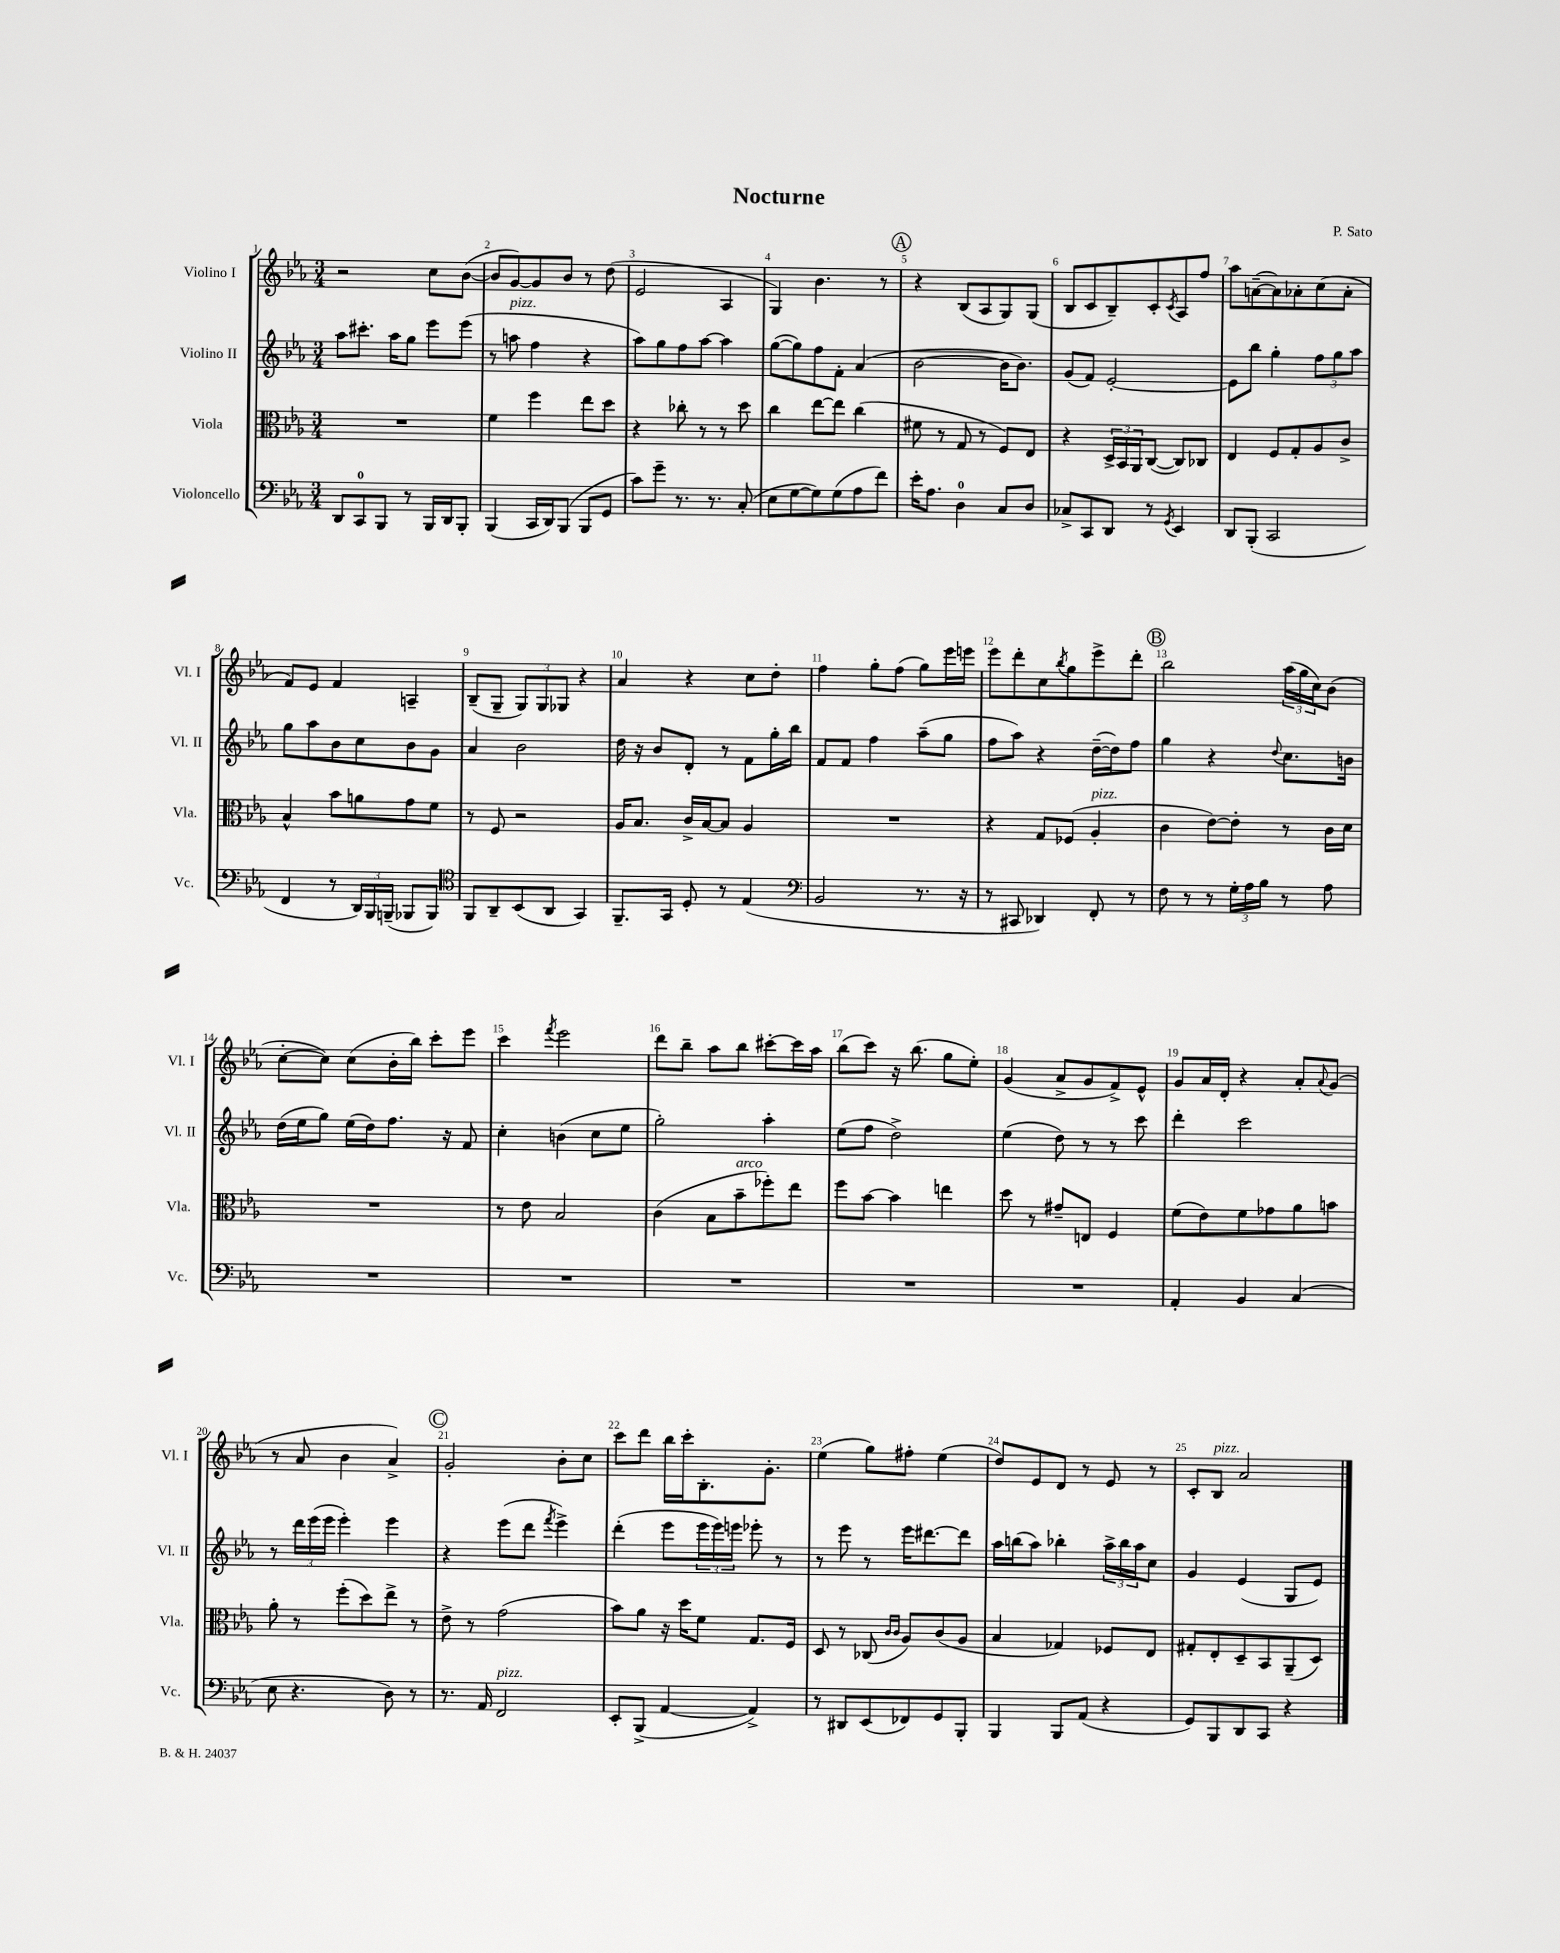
\header { title = "Nocturne" composer = "P. Sato" }
<<
\new StaffGroup <<
\new Staff = "s0" \with { instrumentName = "Violino I" shortInstrumentName = "Vl. I" } {
    \clef treble \key ees \major \numericTimeSignature \time 3/4
    r2 c''8 bes'8~( |
    bes'8 g'8~) g'8 bes'8 r8 d''8( |
    ees'2 aes4 |
    g4) bes'4. r8 |
    \mark \markup { \circle "A" } r4 bes8( aes8 g8) g8( |
    bes8 c'8 bes8--) c'8-. \acciaccatura { c'8 } aes8 f''8 |
    aes''8 a'8~--( a'8) aes'8-. c''8( aes'8-. |
    f'8) ees'8 f'4 a4-- |
    bes8--( g8-- \tuplet 3/2 { g8) g8 ges8 } r4 |
    aes'4 r4 c''8 d''8-. |
    f''4 g''8-. f''8( g''8) ees'''16 e'''16 |
    ees'''8 d'''8-. c''8 \acciaccatura { bes''8 } g''8 ees'''8-> d'''8-. |
    \mark \markup { \circle "B" } bes''2 \tuplet 3/2 { aes''16( g''16 c''16) } bes'8( |
    c''8~-. c''8) c''8( bes'16-. bes''16) c'''8-. ees'''8 |
    c'''4 \acciaccatura { f'''8 } ees'''2 |
    d'''8 bes''8-- aes''8 bes''8 cis'''8~-. cis'''16 aes''16 |
    bes''8( c'''8) r16 bes''8.( g''8 ees''8-.) |
    g'4( aes'8-> g'8 f'8->) ees'8-^ |
    g'8 aes'16 d'16-. r4 aes'8-. \appoggiatura { aes'8 } g'8( |
    r8 aes'8 bes'4 aes'4->) |
    \mark \markup { \circle "C" } g'2-. bes'8-. c''8 |
    c'''8 d'''8 bes''16 c'''16-. bes8.-. g'8.-. |
    ees''4( g''8) fis''8-. ees''4( |
    d''8) ees'8 d'8 r8 ees'8 r8 |
    c'8-. bes8^\markup { \italic "pizz." } aes'2 \bar "|." |
}
\new Staff = "s1" \with { instrumentName = "Violino II" shortInstrumentName = "Vl. II" } {
    \clef treble \key ees \major \numericTimeSignature \time 3/4
    aes''8 cis'''8.-. aes''16 g''8 ees'''8 ees'''8( |
    r8 a''8^\markup { \italic "pizz." } f''4 r4 |
    aes''8) g''8 f''8 aes''8~ aes''4 |
    g''8~( g''8) f''8 f'8-. aes'4( |
    \mark \markup { \circle "A" } bes'2~ bes'16 bes'8.) |
    g'8( f'8) ees'2~-. |
    ees'8 bes''8 g''4-. \tuplet 3/2 { f''8 g''8 aes''8 } |
    g''8 aes''8 bes'8 c''8 bes'8 g'8 |
    aes'4 bes'2 |
    d''16 r16 bes'8 d'8-. r8 f'8 g''16-. bes''16 |
    f'8 f'8 f''4 aes''8--( g''8 |
    f''8 aes''8) r4 d''16~--( d''16) f''8 |
    \mark \markup { \circle "B" } g''4 r4 \appoggiatura { d''8 } c''8. b'16 |
    d''16( ees''16 g''8) ees''16( d''16) f''8. r16 f'8 |
    c''4-. b'4( c''8 ees''8 |
    g''2-.) aes''4-. |
    ees''8( f''8 d''2->) |
    ees''4( d''8) r8 r8 c'''8 |
    d'''4-. c'''2 |
    r8 \tuplet 3/2 { d'''16 ees'''16( ees'''16 } ees'''4-.) ees'''4 |
    \mark \markup { \circle "C" } r4 ees'''8( d'''8 \acciaccatura { f'''8 } ees'''4->) |
    d'''4-.( ees'''8 \tuplet 3/2 { ees'''16 ees'''16) e'''16 } ees'''8-. r8 |
    r8 ees'''8 r8 ees'''16 dis'''8.~ dis'''8 |
    aes''16 b''16( aes''8) bes''4-. \tuplet 3/2 { aes''16-> bes''16 aes''16 } c''8 |
    g'4 ees'4( g8 ees'8) \bar "|." |
}
\new Staff = "s2" \with { instrumentName = "Viola" shortInstrumentName = "Vla." } {
    \clef alto \key ees \major \numericTimeSignature \time 3/4
    R2. |
    f'4 f''4 ees''8 d''8 |
    r4 ces''8-. r8 r8 d''8 |
    c''4 ees''8~ ees''8 c''4( |
    \mark \markup { \circle "A" } fis'8 r8 g8 r8 f8) ees8 |
    r4 \tuplet 3/2 { d16-> bes,16 aes,16 } c8~( c8) ces8 |
    ees4 f8 g8-. aes8 c'8-> |
    bes4-^ bes'8 a'8 g'8 f'8 |
    r8 f8 r2 |
    aes16 bes8. c'16-> bes16~ bes8 aes4 |
    R2. |
    r4 g8 fes8( aes4-.^\markup { \italic "pizz." } |
    \mark \markup { \circle "B" } c'4 ees'8~) ees'8-. r8 c'16 d'16 |
    R2. |
    r8 ees'8 bes2 |
    c'4( bes8 bes'8--^\markup { \italic "arco" } fes''8-.) ees''8 |
    f''8 bes'8~ bes'4 e''4 |
    d''8 r8 gis'8-- e8 f4 |
    f'8( ees'8) f'8 ges'8 aes'8 b'8 |
    aes'8-. r8 f''8-.( d''8) ees''8-> r8 |
    \mark \markup { \circle "C" } ees'8-> r8 g'2( |
    bes'8) aes'8 r16 d''16 f'8 g8. f16 |
    d8 r8 ces8( \grace { c'16 c'16 } aes8) c'8( aes8 |
    bes4 ges4) fes8 ees8 |
    gis8-. ees8-. d8-- bes,8 aes,8--( d8) \bar "|." |
}
\new Staff = "s3" \with { instrumentName = "Violoncello" shortInstrumentName = "Vc." } {
    \clef bass \key ees \major \numericTimeSignature \time 3/4
    d,8 c,8-0 bes,,8 r8 bes,,16 d,16 bes,,8-. |
    bes,,4( c,16 d,16) bes,,8( bes,,8 g,8 |
    c'8) g'8-- r8. r8. c8-.( |
    ees8 g8~ g8) g8( aes8 f'8) |
    \mark \markup { \circle "A" } ees'16-. aes8. d4-0 c8 d8 |
    ces8-> c,8 d,8 r8 \acciaccatura { g,8 } ees,4 |
    d,8 bes,,8-.( c,2 |
    f,4 r8 \tuplet 3/2 { d,16) bes,,16 b,,16--( } bes,,8 bes,,8) |
    \clef tenor f,8 aes,8-- bes,8( aes,8 g,4) |
    f,8.-- g,16 d8-. r8 ees4( |
    \clef bass bes,2 r8. r16 |
    r8 cis,8 des,4) f,8-. r8 |
    \mark \markup { \circle "B" } f8 r8 r8 \tuplet 3/2 { g16-. aes16 bes16 } r8 aes8 |
    R2. |
    R2. |
    R2. |
    R2. |
    R2. |
    aes,4-. bes,4 c4( |
    ees8 r4. d8) r8 |
    \mark \markup { \circle "C" } r8. aes,16 f,2^\markup { \italic "pizz." } |
    ees,8-. bes,,8->( aes,4~ aes,4->) |
    r8 dis,8 ees,8( fes,8) g,8 bes,,8-. |
    bes,,4 bes,,8 aes,8( r4 |
    g,8) bes,,8 d,8 c,8 r4 \bar "|." |
}
>>
>>
\layout { \context { \Score \override BarNumber.break-visibility = ##(#f #t #t) barNumberVisibility = #all-bar-numbers-visible } }
